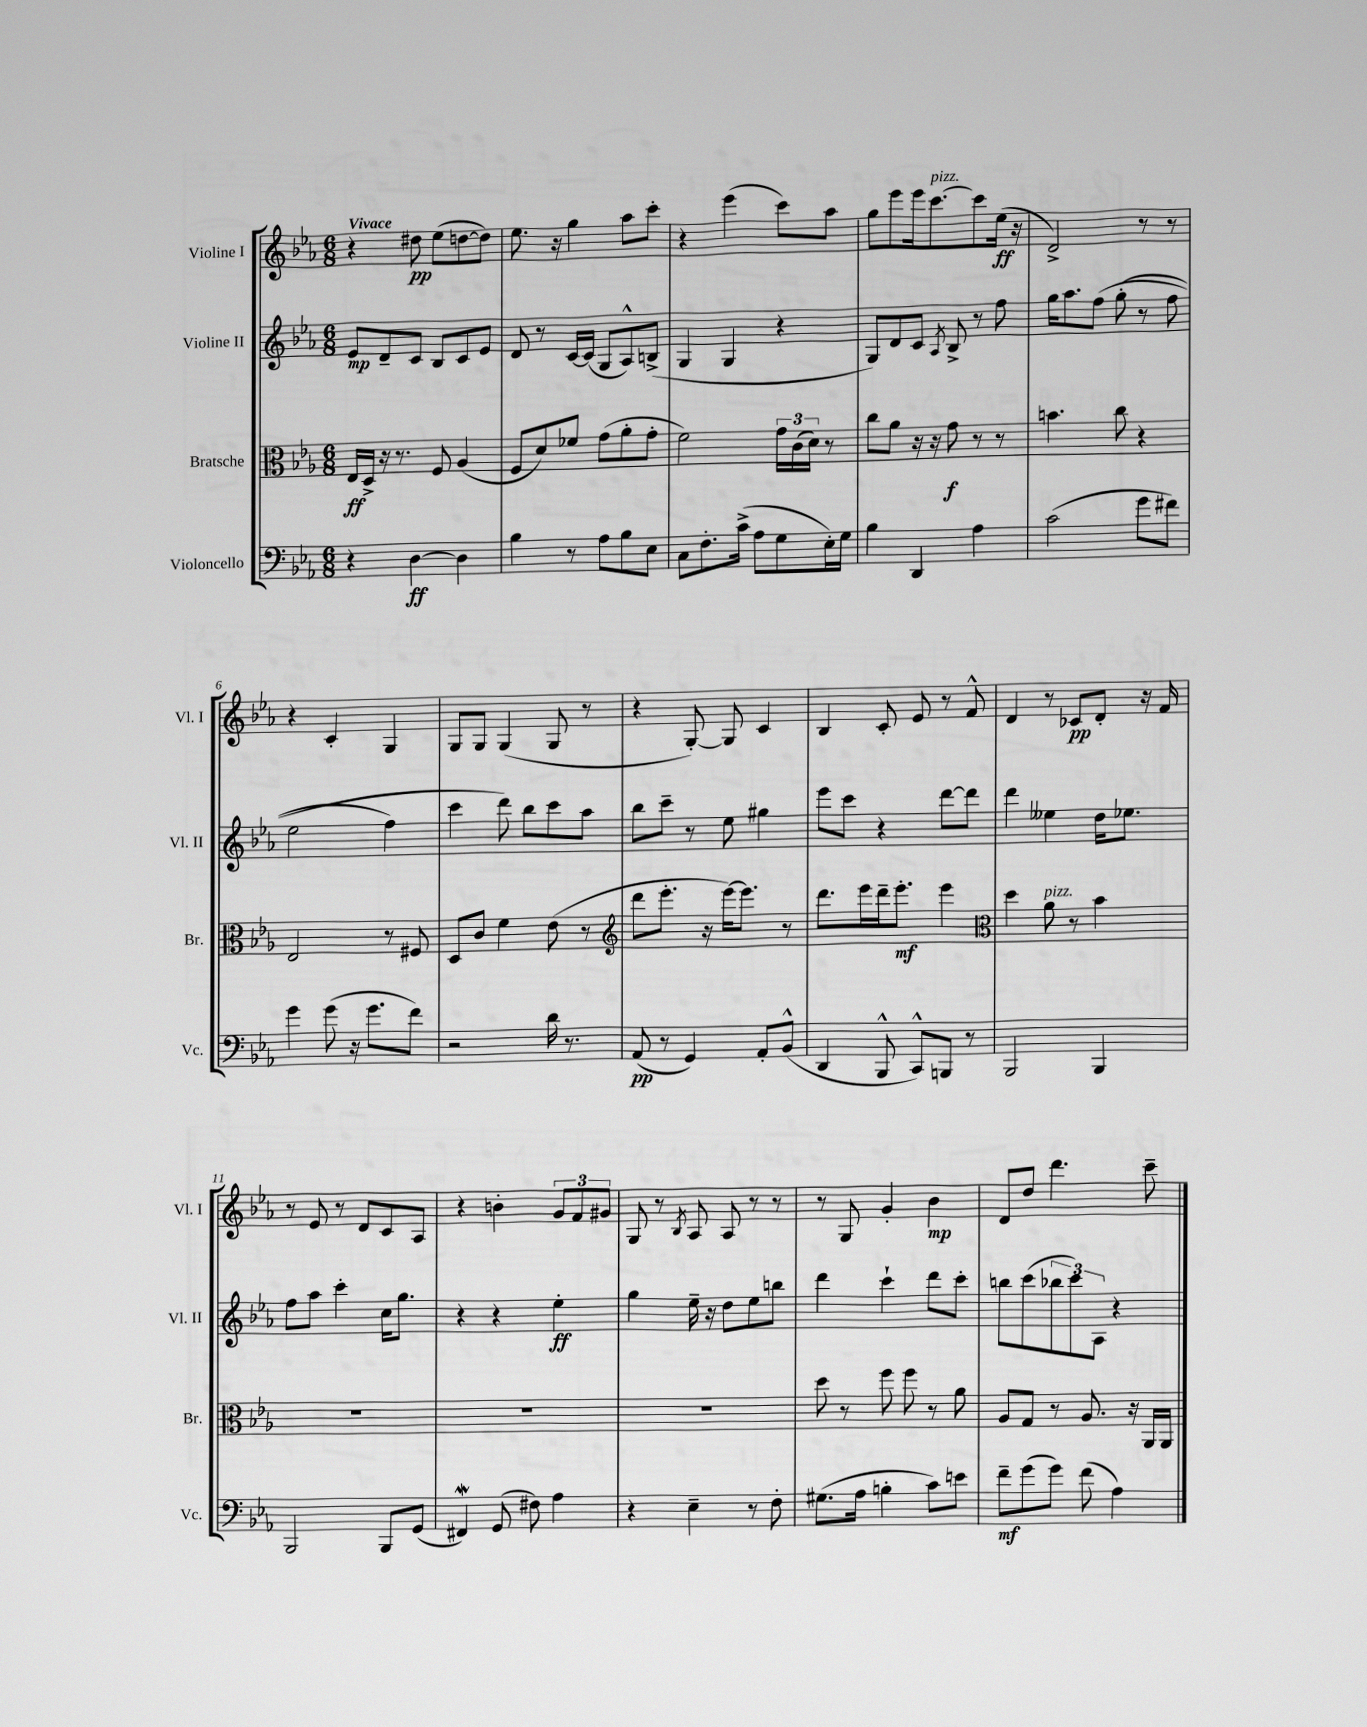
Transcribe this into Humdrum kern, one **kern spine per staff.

**kern	**kern	**kern	**kern
*staff4	*staff3	*staff2	*staff1
*clefF4	*clefC3	*clefG2	*clefG2
*k[b-e-a-]	*k[b-e-a-]	*k[b-e-a-]	*k[b-e-a-]
*M6/8	*M6/8	*M6/8	*M6/8
4r	16E-	8e-	4r
.	16D^	.	.
.	16r	8d~	.
.	8.r	.	.
[4D	.	8c	8dd#
.	8F	8B-	(8ee-
4D]	(4A-	8c	[8dd
.	.	8e-	8dd])
=	=	=	=
4B-	8F	8d	8.ee-
.	8d)	8r	.
.	.	.	16r
8r	8f-	[16c	4gg
.	.	(16c]	.
8A-	(8g	8G	.
8B-	8a-'	8A-^^)	8aa-
8E-	8g'	(8B^	8ccc'
=	=	=	=
8C	2f)	4G	4r
8.F'	.	.	.
.	.	4G	(4eee-
(16c^	.	.	.
8A-	.	.	.
8G	24g	4r	8ccc)
.	(24c	.	.
.	24d)	.	.
16E-')	8r	.	8aa-
16G	.	.	.
=	=	=	=
4B-	8cc	8G)	8gg
.	8a-	8d	8eee-
4DD	16r	8c	16eee-
.	16r	.	[8.ccc
.	.	8qA-	.
.	8g	8B-^	.
4A-	8r	8r	8ccc]
.	8r	8ff	(16ee-
.	.	.	16r
=	=	=	=
(2c	4.b	16gg	2d^)
.	.	8.aa-	.
.	.	&(8ff	.
.	8cc	(8gg'	.
8g	4r	8r	8r
8f#)	.	8ff	8r
=	=	=	=
4g	2E-	2ee-	4r
(8g	.	.	4c'
16r	.	.	.
8.g	.	.	.
.	8r	4ff)	4G
8f)	8F#	.	.
=	=	=	=
2r	8D	4ccc	8G
.	8c	.	8G
.	4f	8ddd&)	(4G
.	.	8bb-	.
16d	(8e-	8ccc	8G
8.r	.	.	.
.	8r	8aa-	8r
=	=	=	=
*	*clefG2	*	*
(8AA-	8ddd	8bb-	4r
8r	8.eee-'	8ccc~	.
4GG)	.	8r	[8G')
.	16r	.	.
.	[16eee-)	8ee-	8G]
.	8.eee-]	.	.
8AA-'	.	4gg#	4c
(8BB-^^	8r	.	.
=	=	=	=
4DD	8.ddd	8eee-	4B-
.	.	8ccc	.
.	16eee-	.	.
8BBB-^^	16ddd~	4r	8c'
.	8.eee-'	.	.
8CC^^)	.	.	8e-
8BBB	4eee-	[8ddd	8r
8r	.	8ddd]	8f^^
=	=	=	=
*	*clefC3	*	*
2BBB-	4dd	4ddd	4d
.	8a-	4ee--	8r
.	8r	.	8c-
4BBB-	4b-	16dd	8d'
.	.	8.ee-	.
.	.	.	16r
.	.	.	16f
=	=	=	=
2BBB-	2.r	8ff	8r
.	.	8aa-	8e-
.	.	4ccc'	8r
.	.	.	8d
8BBB-	.	16cc	8c
.	.	8.gg	.
(8GG	.	.	8A-
=	=	=	=
4FF#)	2.r	4r	4r
(8GG	.	4r	4b'
8F#)	.	.	.
4A-	.	4ee-'	12g
.	.	.	12f
.	.	.	12g#
=	=	=	=
4r	2.r	4gg	8G
.	.	.	8r
.	.	.	8qB-
4E-~	.	16ee-~	8A-
.	.	16r	.
.	.	8dd	8A-
8r	.	8ee-	8r
8F'	.	8bb	8r
=	=	=	=
(8.G#	8dd	4ddd	8r
.	8r	.	8G
16A-	.	.	.
4B'	8ff	4ccc`	4g'
.	8ff	.	.
8c)	8r	8ddd	4b-
8e	8a-	8ccc'	.
=	=	=	=
8f~	8A-	8bb	8d
(8g	8G	(8ccc	8dd
8g)	8r	12bb-	4.ddd
.	.	12ccc)	.
(8f	8.A-	.	.
.	.	12A-	.
4A-)	.	4r	.
.	16r	.	.
.	16AA-	.	8ccc~
.	16AA-	.	.
==	==	==	==
*-	*-	*-	*-
